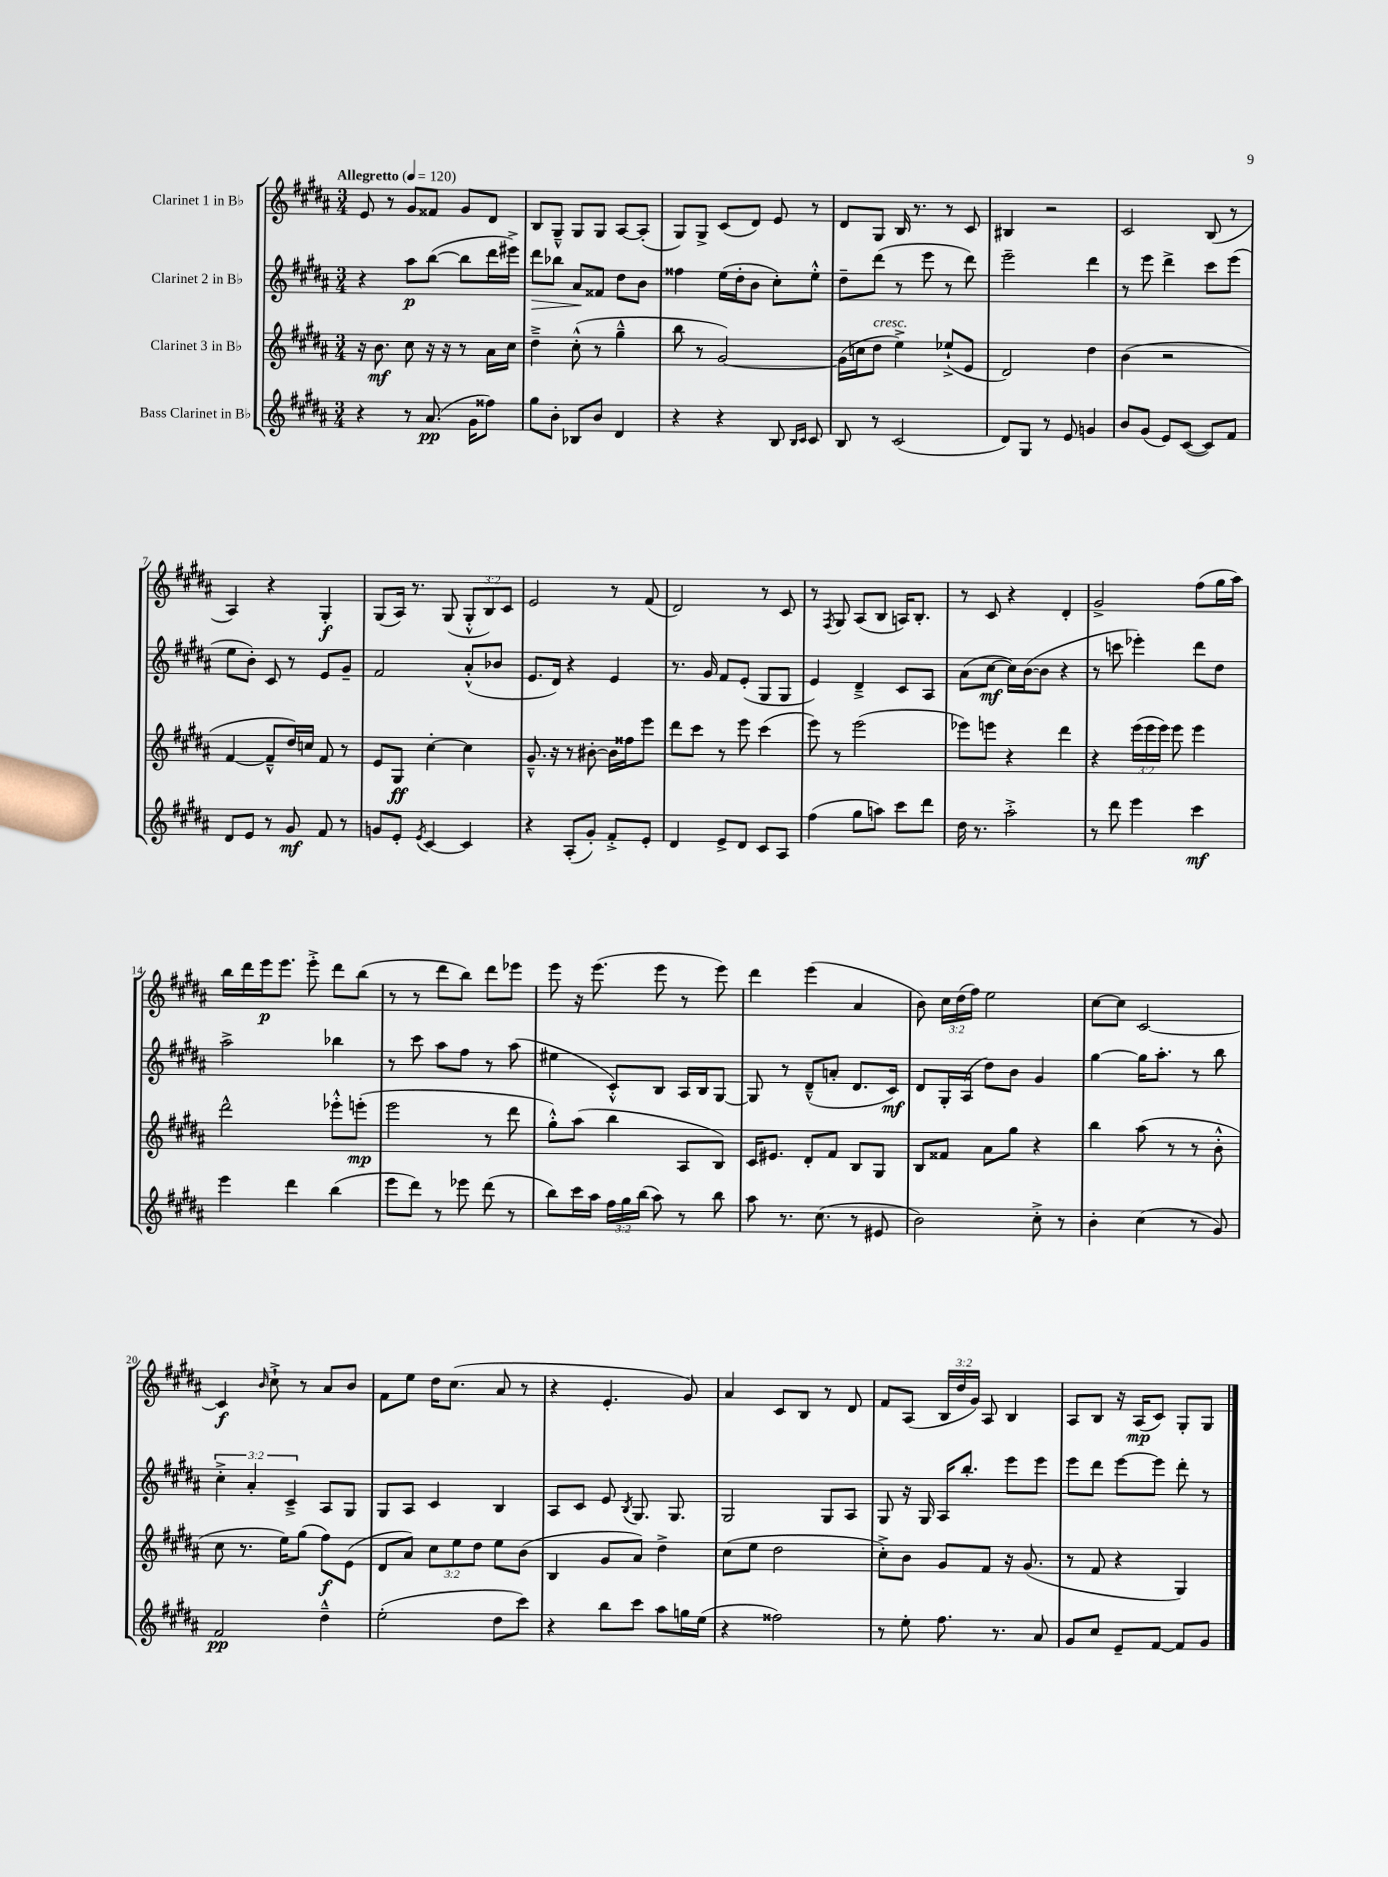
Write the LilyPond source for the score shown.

<<
\new StaffGroup <<
\new Staff = "s0" \with { instrumentName = "Clarinet 1 in Bb" } {
    \clef treble \key b \major \numericTimeSignature \time 3/4 \override Staff.TupletNumber.text = #tuplet-number::calc-fraction-text \tempo "Allegretto" 4 = 120
    \autoBeamOff e'8 r8 gis'8[ fisis'8] gis'8[ dis'8] |
    b8[ gis8]---^ gis8[ gis8] ais8[~ ais8]-.( |
    gis8[) gis8]-> cis'8[( dis'8]) e'8 r8 |
    dis'8[ gis8] b16 r8. r8 cis'8 |
    bis4 r2 |
    cis'2 b8( r8 |
    ais4) r4 gis4-.\f |
    gis8[( ais16]) r8. gis8( \tuplet 3/2 { gis8[-.-^ b8) cis'8] } |
    e'2 r8 fis'8( |
    dis'2) r8 cis'8 |
    r8 \acciaccatura { fis8 } gis8 ais8[( b8] a16[) b8.]-. |
    r8 cis'8 r4 dis'4-. |
    gis'2-> fis''8[( gis''16 ais''16]) |
    b''16[ dis'''16 e'''16\p e'''8.] e'''8-.-> dis'''8[ b''8]( |
    r8 r8 dis'''8[ b''8]) dis'''8[ ees'''8] |
    e'''8 r16 e'''8.( e'''8 r8 e'''8) |
    dis'''4 e'''4( ais'4 |
    b'8) \tuplet 3/2 { cis''16[ dis''16( fis''16]) } e''2 |
    cis''8[~ cis''8] cis'2~ |
    cis'4\f \grace { b'16 } cis''8-!-> r8 ais'8[ b'8] |
    fis'8[ e''8] dis''16[ cis''8.]( ais'8 r8 |
    r4 e'4.-. gis'8) |
    ais'4 cis'8[ b8] r8 dis'8 |
    fis'8[ ais8]( \tuplet 3/2 { b16[ dis''16 gis'16]) } ais8 b4 |
    ais8[ b8] r16 ais16[\mp( cis'8]) gis8[-. gis8] \bar "|." |
}
\new Staff = "s1" \with { instrumentName = "Clarinet 2 in Bb" } {
    \clef treble \key b \major \numericTimeSignature \time 3/4 \override Staff.TupletNumber.text = #tuplet-number::calc-fraction-text
    \autoBeamOff r4 ais''8[\p b''8]~( b''8[ dis'''16 eis'''16]->) |
    dis'''8[\> bes''8] ais'8[\! fisis'8] dis''8[ b'8] |
    fisis''4 e''16[( dis''16-. b'8] cis''8[-.) e''8]-.-^ |
    dis''8[-- dis'''8]( r8 e'''8 r8 dis'''8) |
    e'''2-- dis'''4 |
    r8 e'''8 dis'''4-> cis'''8[ e'''8]( |
    e''8[ b'8]-.) cis'8 r8 e'8[ gis'8]-- |
    fis'2 ais'8[-.-^( bes'8] |
    e'8.[ dis'16]) r4 e'4 |
    r8. gis'16 fis'8[ e'8]-.( gis8[ gis8] |
    e'4) dis'4---> cis'8[ ais8] |
    ais'8[( cis''8]~\mf cis''16[) b'16~( b'8] r4 |
    r8 c'''8 ees'''4-.) dis'''8[ dis''8] |
    ais''2-> bes''4 |
    r8 cis'''8 ais''8[ fis''8] r8 ais''8( |
    eis''4 cis'8[-.-^) b8] ais16[ b16 gis8]~ |
    gis8 r8 dis'8[---^( a'8]-. dis'8.[ cis'16]\mf) |
    dis'8[ gis16-. ais16]( dis''8[) b'8] gis'4 |
    gis''4~ gis''16[ ais''8.]-. r8 b''8 |
    \tuplet 3/2 { cis''4-.-> ais'4-. cis'4---> } ais8[ gis8] |
    gis8[ ais8] cis'4 b4 |
    ais8[ cis'8] e'8 \acciaccatura { b8 } gis8. gis8. |
    gis2 gis8[ ais8] |
    gis8 r16 gis16 ais16[ b''8.]-. e'''8[ e'''8] |
    e'''8[ dis'''8] e'''8[~ e'''8] dis'''8-. r8 \bar "|." |
}
\new Staff = "s2" \with { instrumentName = "Clarinet 3 in Bb" } {
    \clef treble \key b \major \numericTimeSignature \time 3/4 \override Staff.TupletNumber.text = #tuplet-number::calc-fraction-text
    \autoBeamOff r16 b'8.\mf cis''8 r16 r16 r8 ais'16[ cis''16] |
    dis''4---> cis''8-.-^( r8 gis''4---^ |
    b''8 r8 gis'2~) |
    gis'16[( c''16 dis''8]^\markup { \italic "cresc." } e''4->) ees''8[-!->( e'8] |
    dis'2) dis''4 |
    b'4( r2 |
    fis'4~ fis'8[---^ dis''16) c''16] fis'8 r8 |
    e'8[ gis8]\ff cis''4~-. cis''4 |
    gis'8.---^ r16 r8 bis'8~-. bis'16[ fisis''16 e'''8] |
    dis'''8[ cis'''8] r8 e'''8 cis'''4( |
    e'''8) r8 e'''2( |
    ees'''8[) e'''8] r4 dis'''4 |
    r4 \tuplet 3/2 { e'''16[( e'''16 e'''16]) } e'''8 e'''4 |
    dis'''2-^ ees'''8[-.-^ e'''8]-.\mp( |
    e'''2 r8 dis'''8 |
    gis''8[-.-^) ais''8]( b''4 ais8[ b8]) |
    cis'16[ eis'8.] dis'8[-. fis'8] b8[ gis8] |
    b8[ fisis'8] ais'8[ gis''8] r4 |
    b''4 ais''8( r8 r8 b'8-.-^ |
    cis''8 r8. e''16[) gis''8]( fis''8[\f) e'8]( |
    dis'8[ ais'8]) \tuplet 3/2 { cis''8[ e''8 dis''8] } e''8[ b'8]( |
    b4 gis'8[ ais'8]) dis''4-> |
    cis''8[( e''8] dis''2 |
    cis''8[-.->) b'8] gis'8[ fis'8] r16 gis'8.( |
    r8 fis'8 r4 gis4) \bar "|." |
}
\new Staff = "s3" \with { instrumentName = "Bass Clarinet in Bb" } {
    \clef treble \key b \major \numericTimeSignature \time 3/4 \override Staff.TupletNumber.text = #tuplet-number::calc-fraction-text
    \autoBeamOff r4 r8 ais'8.\pp( gis'16[ fisis''8]) |
    gis''8[ b'8]-. bes8[ b'8] dis'4 |
    r4 r4 b8 \grace { b16[ cis'16] } cis'8 |
    b8 r8 cis'2( |
    dis'8[) gis8] r8 e'8 g'4 |
    b'8[ gis'8]( e'8[) cis'8]~( cis'8[) fis'8] |
    dis'8[ e'8] r8 gis'8\mf fis'8 r8 |
    g'8[ e'8]-. \acciaccatura { e'8 } cis'4~ cis'4 |
    r4 ais8[-.( gis'8]-.) fis'8[-.-> e'8]-. |
    dis'4 e'8[-> dis'8] cis'8[ ais8] |
    fis''4( gis''8[ a''8]) cis'''8[ dis'''8] |
    dis''16 r8. ais''2-.-> |
    r8 dis'''8 e'''4 cis'''4\mf |
    e'''4 dis'''4 b''4( |
    e'''8[ dis'''8]) r8 ees'''8 dis'''8( r8 |
    b''8[) cis'''16 ais''16] \tuplet 3/2 { fis''16[ gis''16 b''16]( } ais''8) r8 b''8 |
    ais''8 r8. cis''8.( r8 eis'8 |
    b'2) cis''8-.-> r8 |
    b'4-. cis''4( r8 gis'8) |
    fis'2\pp dis''4---^ |
    e''2-.( dis''8[ cis'''8]) |
    r4 b''8[ cis'''8] ais''8[ g''16 e''16]( |
    r4 fisis''2) |
    r8 e''8-. fis''8. r8. ais'8 |
    gis'8[ cis''8] e'8[-- fis'8]~ fis'8[ gis'8] \bar "|." |
}
>>
>>
